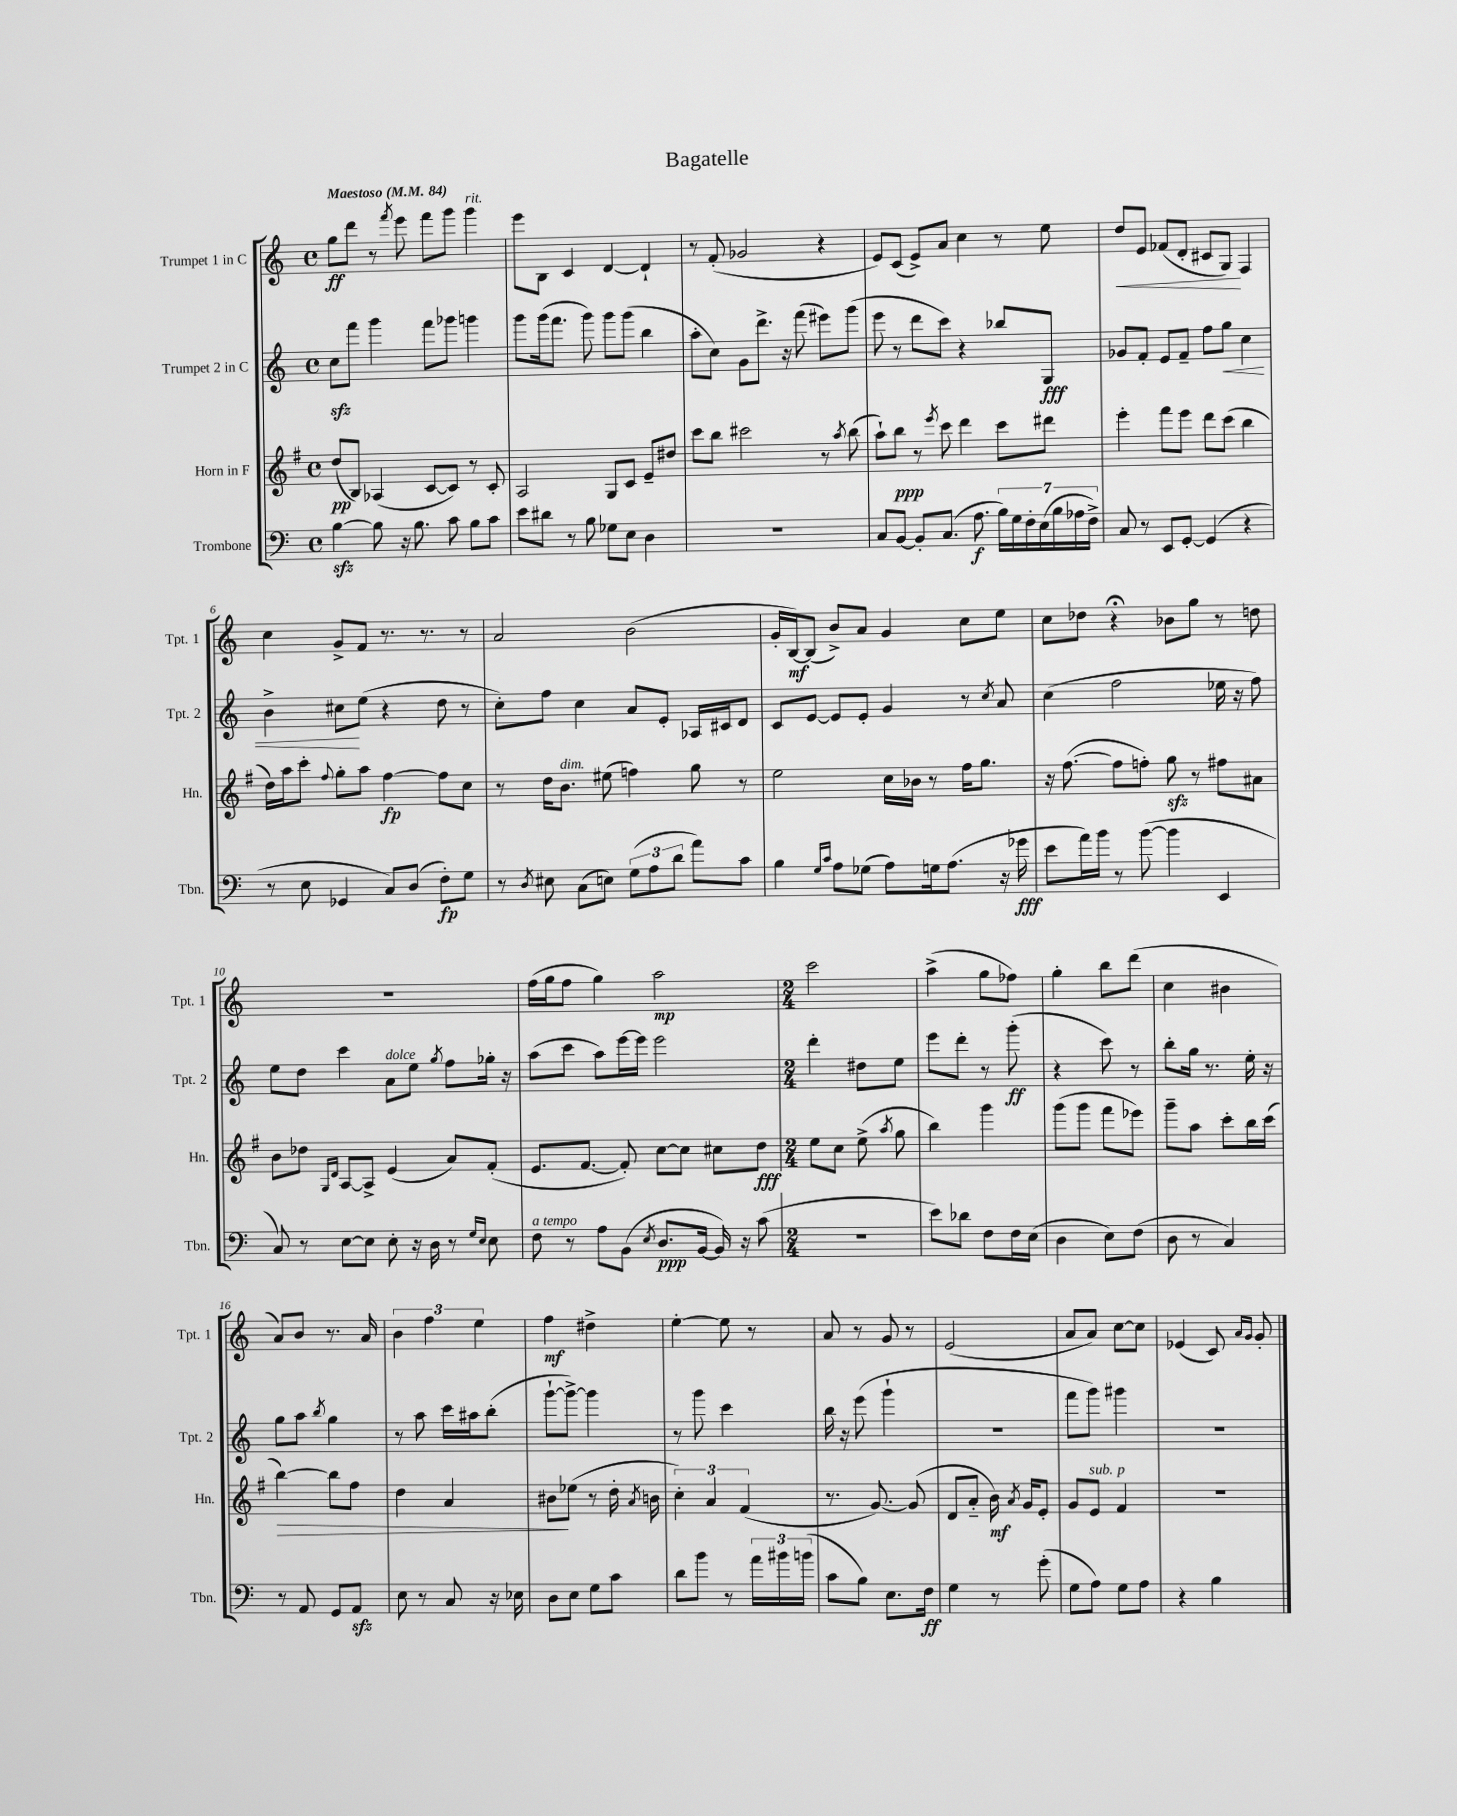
\header { title = "Bagatelle" }
<<
\new StaffGroup <<
\new Staff = "s0" \with { instrumentName = "Trumpet 1 in C" shortInstrumentName = "Tpt. 1" } {
    \clef treble \key c \major \defaultTimeSignature \time 4/4 \tempo "Maestoso" 4 = 84
    \autoBeamOff g''8[\ff d'''8] r8 \acciaccatura { f'''8 } e'''8 f'''8[ g'''8] g'''4^\markup { \italic "rit." } |
    e'''8[ b8] c'4 d'4~ d'4-! |
    r8 f'8-.( ges'2 r4 |
    e'8[) c'8]( e'8[->) a'8] c''4 r8 e''8 |
    d''8[\< e'8] fes'8[( d'8]-. cis'8[ g8]\!) f4 |
    c''4 g'8[-> f'8] r8. r8. r8 |
    a'2 b'2( |
    g'16[-. b16~\mf) b8]( b'8[->) a'8] g'4 c''8[ e''8] |
    c''8[ des''8] r4\fermata bes'8[ g''8] r8 d''8 |
    R1 |
    f''16[( g''16 f''8] g''4) a''2\mp |
    \numericTimeSignature \time 2/4 c'''2 |
    a''4->( g''8[ fes''8]) |
    g''4-. b''8[ d'''8]( |
    c''4 bis'4 |
    a'8[) b'8] r8. a'16 |
    \tuplet 3/2 { b'4 f''4 e''4 } |
    f''4\mf dis''4-> |
    e''4~-. e''8 r8 |
    a'8 r8 g'8 r8 |
    e'2( |
    a'8[ a'8]) c''8[~ c''8] |
    ees'4( c'8) \grace { a'16[ g'16] } g'8-. \bar "|." |
}
\new Staff = "s1" \with { instrumentName = "Trumpet 2 in C" shortInstrumentName = "Tpt. 2" } {
    \clef treble \key c \major \defaultTimeSignature \time 4/4
    \autoBeamOff c''8[\sfz f'''8] g'''4 f'''8[ ges'''8] g'''4 |
    g'''8[ g'''16( f'''8.] g'''8) g'''8[ g'''8]( b''4 |
    a''8[-. c''8]) g'8[ d'''8.]-> r16 f'''8( eis'''8[) g'''8]( |
    e'''8 r8 d'''8[ c'''8]) r4 bes''8[ g8]\fff |
    ges'8[ f'8]-. e'8[ f'8]-- f''8[ g''8]\< c''4 |
    b'4-> cis''8[\! e''8]( r4 d''8 r8 |
    c''8[-.) f''8] c''4 a'8[ e'8]-. aes16[ cis'16 d'8] |
    c'8[ e'8]~ e'8[ e'8]-. g'4 r8 \acciaccatura { c''8 } a'8 |
    c''4( f''2 ees''16 r16 f''8) |
    e''8[ d''8] c'''4 a'8[^\markup { \italic "dolce" } e''8] \acciaccatura { g''8 } f''8[ ges''16]-. r16 |
    a''8[( c'''8] a''8[) e'''16~ e'''16] e'''2 |
    \numericTimeSignature \time 2/4 d'''4-. dis''8[ e''8] |
    e'''8[ d'''8]-. r8 g'''8-.\ff( |
    r4 c'''8) r8 |
    b''8[-. g''16] r8. e''16-. r16 |
    g''8[ a''8] \acciaccatura { b''8 } g''4 |
    r8 a''8 c'''16[ ais''16 b''8]-.( |
    g'''8[~-! g'''8]~->) g'''4 |
    r8 g'''8 c'''4 |
    b''16 r16 e'''8( g'''4-! |
    R2 |
    f'''8[ g'''8]) gis'''4 |
    R2 \bar "|." |
}
\new Staff = "s2" \with { instrumentName = "Horn in F" shortInstrumentName = "Hn." } {
    \clef treble \key g \major \defaultTimeSignature \time 4/4
    \autoBeamOff d''8[\pp( b8]) aes4( c'8[~ c'8]) r8 c'8-. |
    a2 g8[ c'8] e'8[-- dis''8] |
    c'''8[ b''8] cis'''2 r8 \acciaccatura { a''8 } b''8( |
    a''8[-!) b''8]\ppp r8 \acciaccatura { e'''8 } c'''8 d'''4 c'''8[ dis'''8] |
    e'''4-. fis'''8[ e'''8] d'''8[ c'''8]( b''4 |
    d''16[) a''16 c'''8]-. \appoggiatura { fis''8 } g''8[-. a''8] fis''4~\fp fis''8[ c''8] |
    r8 d''16[ b'8.]^\markup { \italic "dim." } eis''8( f''4) g''8 r8 |
    e''2 c''16[ bes'16] r8 fis''16[ g''8.] |
    r16 fis''8.~( fis''8[ f''8]-.) g''8\sfz r8 fis''8[ ais'8] |
    b'8[ des''8] \grace { g16[ d'16] } a8[~ a8]-> e'4( a'8[) fis'8]-.( |
    e'8.[ fis'8.]~ fis'8-.) c''8[~ c''8] cis''8[ d''8]\fff |
    \numericTimeSignature \time 2/4 e''8[ c''8] e''8->( \acciaccatura { a''8 } g''8 |
    b''4) g'''4 |
    g'''8[( g'''8] fis'''8[ ees'''8]) |
    g'''8[-- a''8] c'''8[-. b''16 c'''16]( |
    b''4~\>) b''8[ fis''8] |
    d''4 a'4 |
    bis'8[\! ees''8]( r8 d''16-. \acciaccatura { a'8 } b'16 |
    \tuplet 3/2 { c''4-.) a'4 fis'4( } |
    r8. g'8.~) g'8( |
    d'8[ a'8]-_ b'16\mf) \acciaccatura { a'8 } g'16[ e'8]-. |
    g'8[ e'8]^\markup { \italic "sub. p" } fis'4 |
    R2 \bar "|." |
}
\new Staff = "s3" \with { instrumentName = "Trombone" shortInstrumentName = "Tbn." } {
    \clef bass \key c \major \defaultTimeSignature \time 4/4
    \autoBeamOff b4~\sfz b8 r16 b8. c'8 b8[ c'8] |
    e'8[ dis'8] r8 b8 ges8[ e8] d4 |
    R1 |
    c8[ b,8]~ b,8[-. c8.]( a8.\f \tuplet 7/4 { b16[) g16 f16-. e16( b16 aes16 f16]->) } |
    c8 r8 e,8[ g,8]~-. g,4( r4 |
    r8 e8 ges,4 c8[) d8]( f8[-.\fp) g8] |
    r8 \acciaccatura { d8 } eis8 c8[( e8]) \tuplet 3/2 { g8[( a8 d'8] } a'8[) c'8] |
    b4 \grace { g16[ c'16] } a8[ ges8]( a8[) g16 a8.]( r16 ges'16\fff |
    e'8[ a'16) b'16] r8 b'8~( b'4 e,4 |
    c8) r8 e8[~ e8] e8-. r16 d16 r8 \grace { g16[ e16] } e8 |
    f8^\markup { \italic "a tempo" } r8 a8[ b,8]( \acciaccatura { e8 } d8.[\ppp b,16]~ b,16) r16 c'8( |
    \numericTimeSignature \time 2/4 r2 |
    e'8[) des'8] f8[ f16 e16]( |
    d4 e8[) f8]( |
    d8 r8 c4) |
    r8 a,8 g,8[ a,8]\sfz |
    e8 r8 c8 r16 ees16 |
    d8[ e8] g8[ c'8] |
    d'8[ b'8] r8 \tuplet 3/2 { a'16[ bis'16 b'16]( } |
    c'8[ b8]) e8.[ f16]\ff |
    g4 r8 g'8-.( |
    g8[ a8]) g8[ a8] |
    r4 b4 \bar "|." |
}
>>
>>
